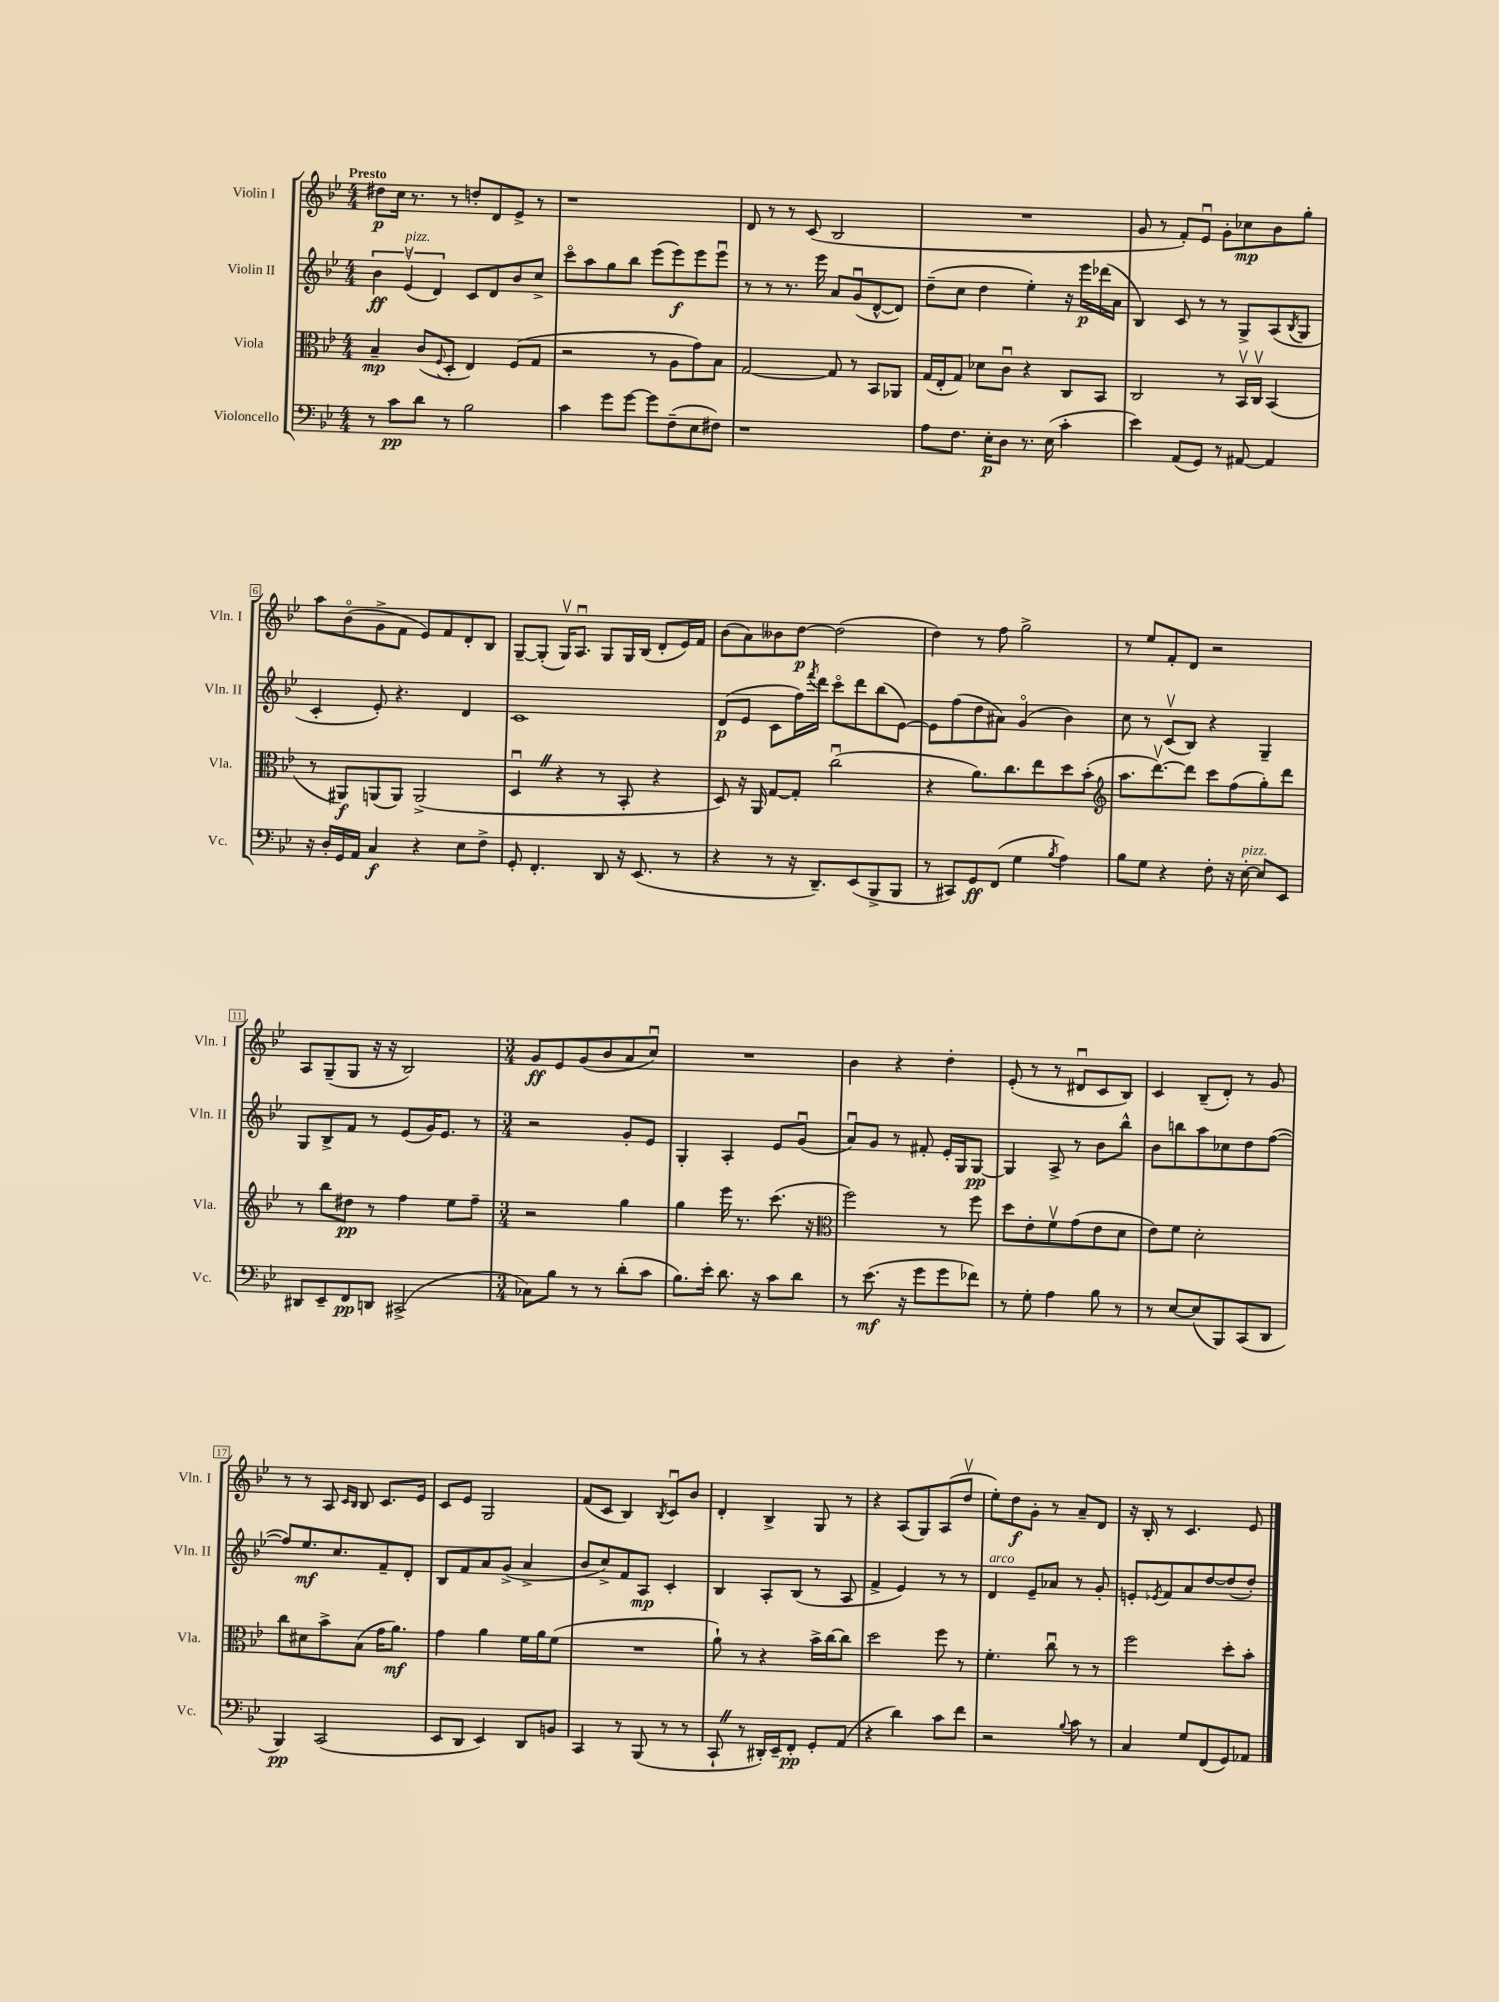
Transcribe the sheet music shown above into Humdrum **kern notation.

**kern	**kern	**kern	**kern
*staff4	*staff3	*staff2	*staff1
*clefF4	*clefC3	*clefG2	*clefG2
*k[b-e-]	*k[b-e-]	*k[b-e-]	*k[b-e-]
*M4/4	*M4/4	*M4/4	*M4/4
8r	4B-~	6b-	8dd#
8c	.	.	16cc
.	.	(6e-v	.
.	.	.	8.r
8d	(8c	.	.
.	.	6d)	.
.	8qqF	.	.
8r	8D'	.	8r
2B-	4E-)	8c	8dd'
.	.	8d	8d
.	(8F	8b-	8e-^
.	8G	8cc^	8r
=	=	=	=
4c	2r	8ccco	1r
.	.	8aa	.
8g	.	8gg	.
[8g	.	8bb-	.
8g]	8r	(8eee-	.
(8F~	8A	8eee-)	.
8E-	8g)	8eee-	.
8F#)	8B-	8eee-u	.
=	=	=	=
1r	[2G	8r	8d
.	.	8r	8r
.	.	8.r	8r
.	.	.	(8c
.	.	16eee-	.
.	8G]	8a	2B-
.	8r	(8gu	.
.	8BB-	[8d^^	.
.	8AA-	8d])	.
=	=	=	=
8A	(16G	(8dd~	1r
.	16E-'	.	.
8.F	8G)	8cc	.
.	8d-	4dd	.
16E-'	.	.	.
8D	8cu	.	.
8.r	4r	4ee-')	.
(16E-	.	.	.
4c'	8C	16r	.
.	.	16eee-	.
.	8BB-	(16ddd-	.
.	.	16a	.
=	=	=	=
4e-)	2C	4B-)	8g
.	.	.	8r
(8AA	.	8c	8f')
8GG)	.	8r	8e-u
8r	8r	8r	8g'
[8AA#	16BB-v	8G^	8cc-
.	16Cv	.	.
4AA#]	(4BB-	(8A	8b-
.	.	8qB-	.
.	.	8G	8gg'
=	=	=	=
16r	8r	4c'	8aa
16D'	.	.	.
16GG	8AA#)	.	(8b-o
16AA	.	.	.
4C	(8AA	8e-')	8g^
.	8AA)	4.r	8f
4r	(2AA^	.	8e-)
.	.	.	8f
8E-	.	4d	8d'
8F^	.	.	8B-
=	=	=	=
8GG'	4Du	1c	[8G~
4.FF'	.	.	(8G']
.	4r	.	16Gv)
.	.	.	8.Au
8DD	8r	.	8G
16r	8BB-'	.	16G
(8.EE-	.	.	(16B-
.	4r	.	8d'
8r	.	.	16e-)
.	.	.	16f
=	=	=	=
4r	8D)	(8d	(8b-
.	16r	8e-	8a)
.	16AA	.	.
8r	[8G	8c	8b--
16r	8G']	16ff)	[8dd
.	.	8qfff	.
8.DD~)	.	16ddd	.
.	(2ccu	8ccco	(2dd]
(8EE-	.	8ddd	.
8BBB-^	.	(8bb-	.
8BBB-	.	[8e-)	.
=	=	=	=
8r	4r	8e-]	4dd)
8CC#)	.	(8ff	.
8GG	8.a)	8dd	8r
(8FF	.	8a#)	8ff
.	8.cc	.	.
4G	.	(4go	2gg^
.	8ee-	.	.
8qB-	.	.	.
4A)	8dd	4b-)	.
.	(8b-'	.	.
=	=	=	=
*	*clefG2	*	*
8B-	8.aa	8cc	8r
8G	.	8r	8ee-
.	[8.dddv)	.	.
4r	.	(8cv	8f'
.	8ddd]	8B-)	8d
8F'	8ccc	4r	2r
16r	(8ff	.	.
[16E-'	.	.	.
8E-]	8gg')	4G~	.
8EE-	8ddd	.	.
=	=	=	=
8DD#	8r	8G	8A
8EE-~	8bb-	8B-^	(8G~
8FF	8dd#	8f	8G
8DD	8r	8r	16r
.	.	.	16r
(2CC#^	4ff	(8e-	2B-)
.	.	16g)	.
.	.	8.e-	.
.	8ee-	.	.
.	8ff~	8r	.
=	=	=	=
*M3/4	*M3/4	*M3/4	*M3/4
8C-)	2r	2r	8g
8B-	.	.	8e-
8r	.	.	(8g
8r	.	.	8b-
(8d'	4gg	8g'	8a
8c	.	8e-	8ccu)
=	=	=	=
8.B-)	4gg	4G'	2.r
16e-'	.	.	.
8.d	16eee-	4A'	.
.	8.r	.	.
16r	.	.	.
8c	(8.ccc	8e-	.
8d	.	(8gu	.
.	16r	.	.
=	=	=	=
*	*clefC3	*	*
8r	2ff)	8au)	4b-
(8.e-	.	8g	.
.	.	8r	4r
16r	.	.	.
8g	.	8f#'	.
8g	8r	16e-'	4dd'
.	.	16G	.
8f-)	8ff	[8G	.
=	=	=	=
8r	8dd	4G]	(8e-'
8G'	8e-'	.	8r
4A	8fv	8A^	8r
.	(8g	8r	8d#u
8B-	8e-	8b-	8c
8r	8d	8bb-^^	8B-)
=	=	=	=
8r	8e-)	8b-	4c
[8E-	8f	8bb	.
(8E-]	2d'	8aa	(8B-~
8BBB-)	.	8cc-	8d')
(8CC	.	8dd	8r
8DD	.	([8ff	8g
=	=	=	=
4BBB-)	8cc	8ff])	8r
.	8d#	8.ee-	8r
(2CC	8b-^	.	8A
.	.	8.cc	.
.	.	.	16qqc
.	.	.	16qqB-
.	(8B-	.	8B-
.	16g	8f~	8.c
.	8.a)	.	.
.	.	8d'	.
.	.	.	16e-
=	=	=	=
8EE-	4g	8B-	8c
8DD	.	8f	8e-
4EE-)	4a	8a	2G
.	.	(8g^	.
8DD	16f	4a^	.
.	16a	.	.
8BB	(8f	.	.
=	=	=	=
4CC	2.r	8b-	(8f
.	.	8cc^)	8c
8r	.	8f	4B-)
(8BBB-	.	8A	.
.	.	.	8qB-
8r	.	4c'	8cu
8r	.	.	8b-
=	=	=	=
8CC`	8a`)	4B-	4d'
8r	8r	.	.
16DD#')	4r	8A'	4B-^
16EE-~	.	.	.
8FF'	.	(8B-	.
8GG'	16b-^	8r	8G
.	[16cc	.	.
(8AA	8cc]	8A	8r
=	=	=	=
4r	2dd	4f^	4r
4d)	.	4e-)	(8A
.	.	.	8G)
8c	8ff	8r	(8A
8f	8r	8r	8ddv
=	=	=	=
2r	4.f'	4d	8ee-')
.	.	.	8dd
.	.	8e-~	8g'
.	8ccu	8a-	8r
8qqB-	.	.	.
8c	8r	8r	8a~
8r	8r	8g'	8d
=	=	=	=
4C	2ff	8e'	16r
.	.	.	16B-'
.	.	8qe-	.
.	.	8f	8r
8G	.	8a	4.c
(8FF	.	[8dd	.
8GG)	8dd'	(8dd]	.
8AA-	8b-'	8dd')	8e-
==	==	==	==
*-	*-	*-	*-
